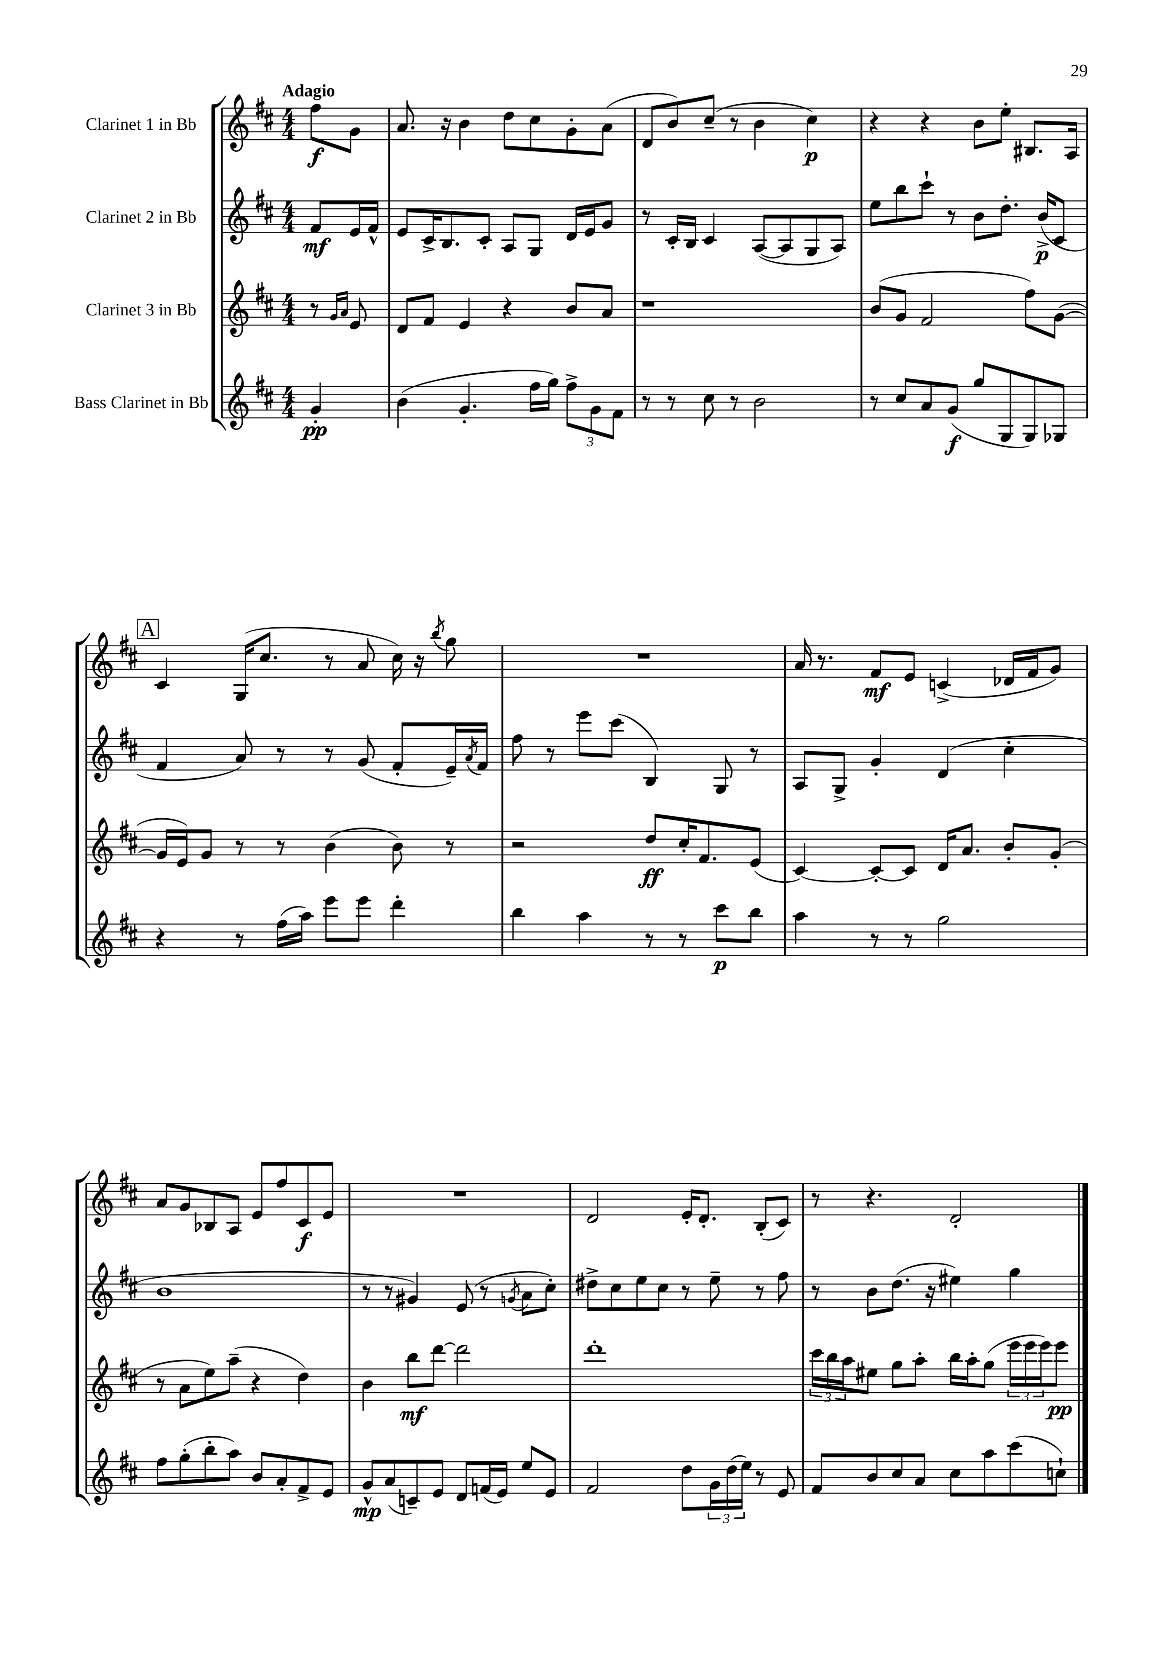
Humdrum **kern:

**kern	**kern	**kern	**kern
*staff4	*staff3	*staff2	*staff1
*clefG2	*clefG2	*clefG2	*clefG2
*k[f#c#]	*k[f#c#]	*k[f#c#]	*k[f#c#]
*M4/4	*M4/4	*M4/4	*M4/4
4g'	8r	8f#	8ff#
.	16qqg	.	.
.	16qqa	.	.
.	8e	16e	8g
.	.	16f#^^	.
=	=	=	=
(4b	8d	8e	8.a
.	8f#	16c#^	.
.	.	8.B	16r
4.g'	4e	.	4b
.	.	8c#'	.
.	4r	8A	8dd
16ff#	.	8G	8cc#
16gg)	.	.	.
12ff#^	8b	16d	8g'
.	.	16e	.
12g	.	.	.
.	8a	8g	(8a
12f#	.	.	.
=	=	=	=
8r	1r	8r	8d
8r	.	16c#'	8b)
.	.	16B	.
8cc#	.	4c#	(8cc#~
8r	.	.	8r
2b	.	([8A	4b
.	.	8A]	.
.	.	8G	4cc#)
.	.	8A)	.
=	=	=	=
8r	(8b	8ee	4r
8cc#	8g	8bb	.
8a	2f#	8ccc#`	4r
(8g	.	8r	.
8gg	.	8b	8b
8G	.	8.dd'	8ee'
8G)	8ff#)	.	8.B#
.	.	(16b^	.
8G-	([8g	8c#	.
.	.	.	16A
=	=	=	=
4r	16g]	4f#	4c#
.	16e)	.	.
.	8g	.	.
8r	8r	8a)	(16G
.	.	.	8.cc#
(16ff#	8r	8r	.
16aa)	.	.	.
8eee	(4b	8r	8r
8eee	.	(8g	8a
4ddd'	8b)	8f#'	16cc#)
.	.	.	16r
.	.	.	8qbb
.	8r	16e~)	8gg
.	.	8qa	.
.	.	16f#	.
=	=	=	=
4bb	2r	8ff#	1r
.	.	8r	.
4aa	.	8eee	.
.	.	(8ccc#	.
8r	8dd	4B)	.
8r	16cc#'	.	.
.	8.f#	.	.
8ccc#	.	8G	.
8bb	(8e	8r	.
=	=	=	=
4aa	[4c#)	8A	16a
.	.	.	8.r
.	.	8G^	.
8r	8c#'_	4g'	8f#
8r	8c#]	.	8e
2gg	16d	(4d	(4c^
.	8.a	.	.
.	8b'	4cc#'	16d-
.	.	.	16f#
.	(8g'	.	8g)
=	=	=	=
8ff#	8r	1b	8a
(8gg'	8a	.	8g
8bb'	8ee)	.	8B-
8aa)	(8aa~	.	8A
8b	4r	.	8e
8a'	.	.	8ff#
8f#^	4dd)	.	8c#
8e	.	.	8e
=	=	=	=
8g^^	4b	8r	1r
(8a	.	8r	.
8c~)	8bb	4g#)	.
8e	[8ddd	.	.
8d	2ddd]	(8e	.
(16f	.	8r	.
16e)	.	.	.
.	.	8qg	.
8ee	.	8a	.
8e	.	8cc#')	.
=	=	=	=
2f#	1ddd'	8dd#^	2d
.	.	8cc#	.
.	.	8ee	.
.	.	8cc#	.
8dd	.	8r	16e'
.	.	.	8.d'
24g	.	8ee~	.
(24dd	.	.	.
24ee)	.	.	.
8r	.	8r	(8B'
8e	.	8ff#	8c#)
=	=	=	=
8f#	24ccc#	8r	8r
.	24bb	.	.
.	24aa	.	.
8b	8ee#	8b	4.r
8cc#	8gg	(8.dd	.
8a	8aa'	.	.
.	.	16r	.
8cc#	16bb	4ee#)	2d'
.	16aa'	.	.
8aa	(8gg	.	.
(8ccc#	24eee	4gg	.
.	24eee	.	.
.	24eee)	.	.
8cc`)	8eee	.	.
==	==	==	==
*-	*-	*-	*-
